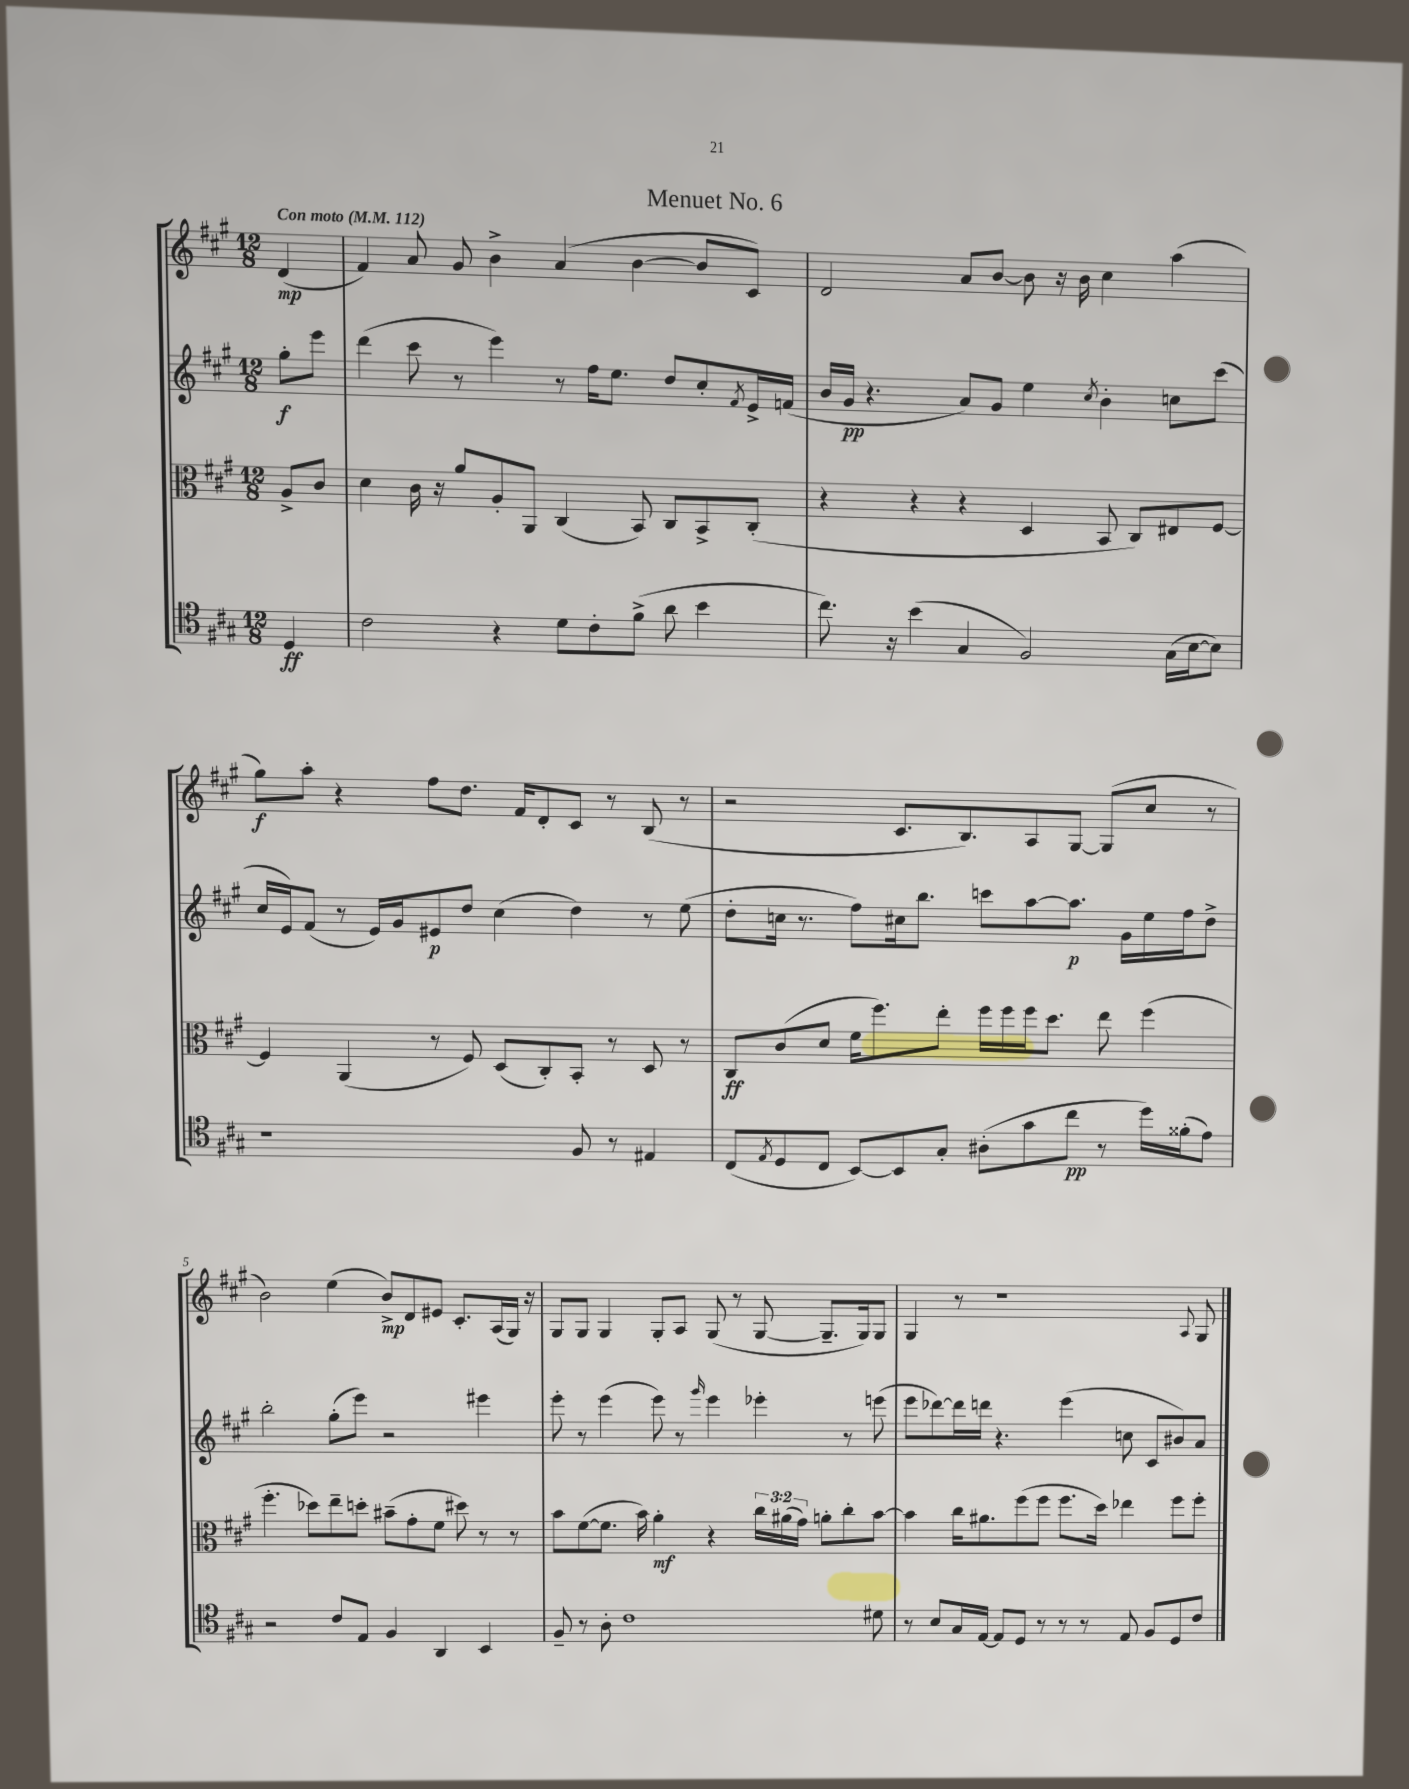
\header { title = "Menuet No. 6" }
<<
\new StaffGroup <<
\new Staff = "s0" {
    \clef treble \key a \major \numericTimeSignature \time 12/8 \partial 4 \tempo "Con moto" 4 = 112
    d'4\mp( |
    fis'4) a'8 gis'8 b'4-> a'4( b'4~ b'8 cis'8) |
    d'2 a'8 b'8~ b'8 r16 b'16 cis''4 a''4( |
    gis''8\f) a''8-. r4 fis''8 d''8. fis'16 d'8-. cis'8 r8 b8( r8 |
    r2 cis'8. b8.) a8 gis8~ gis8( cis''8 r8 |
    b'2) e''4( b'8->\mp) d'8 eis'8 cis'8.-. a16( gis16) r16 |
    gis8 gis8 gis4 gis8-. a8 gis8( r8 gis8~ gis8.-- gis16) gis8 |
    gis4 r8 r1 \appoggiatura { a8 } gis8 \bar "|." |
}
\new Staff = "s1" {
    \clef treble \key a \major \numericTimeSignature \time 12/8 \partial 4
    gis''8-.\f e'''8 |
    d'''4( cis'''8 r8 e'''4) r8 fis''16 e''8. d''8 cis''8-. \acciaccatura { fis'8 } e'16-> f'16( |
    b'16 gis'16\pp r4. a'8) gis'8 e''4 \acciaccatura { cis''8 } b'4-. c''8 cis'''8( |
    cis''16 e'16) fis'8( r8 e'16) gis'16 eis'8\p d''8 cis''4( d''4) r8 e''8( |
    d''8-. c''16 r8. fis''8) cis''16 b''8. c'''8 a''8~ a''8.\p gis'16 e''16 fis''16 d''8-> |
    b''2-. gis''8-.( e'''8) r2 eis'''4 |
    e'''8-. r8 e'''4( e'''8) r8 \grace { gis'''16 } e'''4 ees'''4-. r8 e'''8( |
    e'''8 des'''8~) des'''16 d'''16 r4. e'''4( c''8 cis'8 bis'8) a'8 \bar "|." |
}
\new Staff = "s2" {
    \clef alto \key a \major \numericTimeSignature \time 12/8 \override Staff.TupletNumber.text = #tuplet-number::calc-fraction-text \partial 4
    a8-> cis'8 |
    d'4 cis'16 r16 a'8 a8-. a,8 cis4( b,8) cis8 b,8-> cis8-.( |
    r4 r4 r4 d4 b,8 cis8) eis8 fis8~ |
    fis4 a,4( r8 fis8) d8( cis8-.) b,8-. r8 d8 r8 |
    cis8\ff cis'8( d'8 fis'16 fis''8.) e''8-. fis''16 fis''16 fis''16 d''8. e''8 fis''4( |
    fis''4.-. des''8) e''8-- d''8-. bis'8--( gis'8-. fis'8 dis''8) r8 r8 |
    b'8 fis'8~( fis'8. b'16) a'4-.\mf r4 \tuplet 3/2 { cis''16 ais'16( gis'16) } a'8-. cis''8-. b'8~ |
    b'4 cis''16 ais'8. fis''8( fis''8 fis''8. d''16) ees''4 fis''8 fis''8-. \bar "|." |
}
\new Staff = "s3" {
    \clef tenor \key a \major \numericTimeSignature \time 12/8 \partial 4
    d4\ff |
    cis'2 r4 d'8 cis'8-. fis'8->( a'8 b'4 |
    cis''8.) r16 b'4( gis4 fis2) gis16( b16~ b8) |
    r1 fis8 r8 eis4 |
    cis8( \acciaccatura { e8 } d8 cis8 b,8~) b,8 gis8-. ais8-.( gis'8 cis''8\pp r8 d''16) fisis'16-.( e'8) |
    r2 cis'8 e8 fis4 a,4 b,4 |
    fis8-- r8 a8-. cis'1 dis'8 |
    r8 b8 gis16 e16~ e8 d8 r8 r8 r8 e8 fis8 d8 cis'8 \bar "|." |
}
>>
>>
\layout { \context { \Score \override BarNumber.break-visibility = ##(#f #t #t) barNumberVisibility = #(every-nth-bar-number-visible 5) } }
